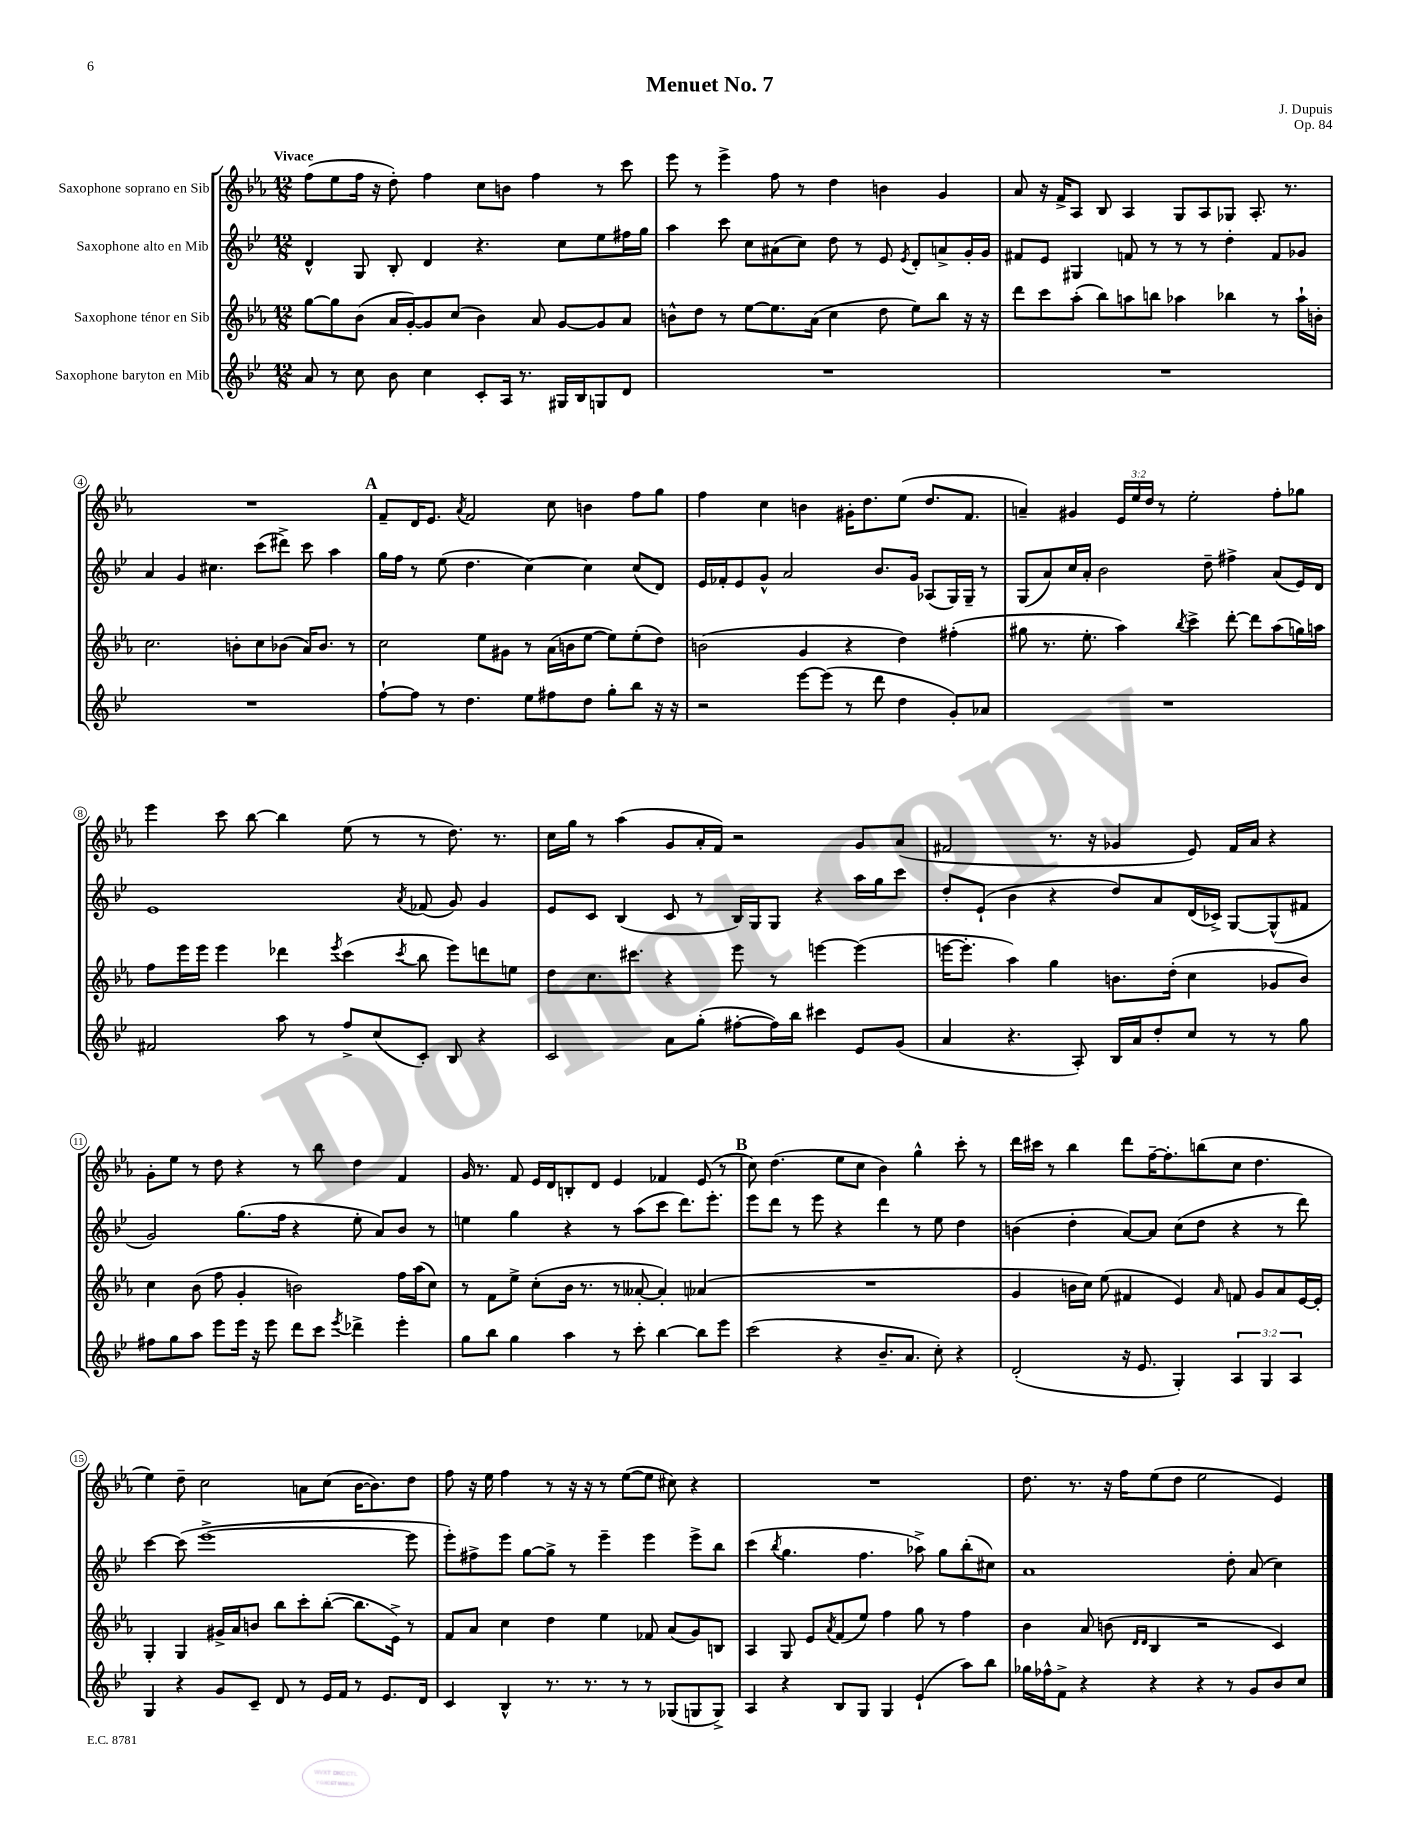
\header { title = "Menuet No. 7" composer = "J. Dupuis" opus = "Op. 84" }
<<
\new StaffGroup <<
\new Staff = "s0" \with { instrumentName = "Saxophone soprano en Sib" } {
    \clef treble \key ees \major \numericTimeSignature \time 12/8 \override Staff.TupletNumber.text = #tuplet-number::calc-fraction-text \tempo "Vivace"
    f''8( ees''8 f''16 r16 d''8-.) f''4 c''8 b'8 f''4 r8 c'''8 |
    ees'''8 r8 ees'''4-> f''8 r8 d''4 b'4 g'4 |
    aes'8 r16 f'16-> aes8 bes8 aes4 g8 aes8 ges8 aes8.-. r8. |
    R1. |
    \mark \markup { \bold "A" } f'8-- d'16 ees'8. \acciaccatura { aes'8 } f'2 c''8 b'4 f''8 g''8 |
    f''4 c''4 b'4 gis'16-. d''8. ees''8( d''8. f'8. |
    a'4--) gis'4 \tuplet 3/2 { ees'16 ees''16 d''16 } r8 ees''2-. f''8-. ges''8 |
    ees'''4 c'''8 bes''8~ bes''4 ees''8( r8 r8 d''8.) r8. |
    c''16 g''16 r8 aes''4( g'8 aes'16-. f'16) r2 g'8 aes'8( |
    fis'2 r8. r16 ges'4 ees'8) fis'16 aes'16 r4 |
    g'8-. ees''8 r8 d''8 r4 r8 bes''8 d''4 f'4 |
    g'16 r8. f'8 ees'16 d'16 b8-. d'8 ees'4 fes'4 ees'8( r8 |
    \mark \markup { \bold "B" } c''8) d''4.( ees''8 c''8 bes'4) g''4-^ c'''8-. r8 |
    d'''16 cis'''16 r8 bes''4 d'''8 f''16~-- f''8.-. b''8( c''8 d''4. |
    ees''4) d''8-- c''2 a'8 c''8( bes'16~ bes'8.) d''8 |
    f''8 r16 ees''16 f''4 r8 r16 r16 r8 ees''8~( ees''8 cis''8) r4 |
    R1. |
    d''8. r8. r16 f''16 ees''8( d''8 ees''2 ees'4) \bar "|." |
}
\new Staff = "s1" \with { instrumentName = "Saxophone alto en Mib" } {
    \clef treble \key bes \major \numericTimeSignature \time 12/8
    d'4-^ g8 bes8-. d'4 r4. c''8 ees''8 fis''16 g''16 |
    a''4 c'''8 c''8 ais'8( c''8) d''8 r8 ees'8 \acciaccatura { ees'8 } d'8-. a'8-> g'16-. g'16 |
    fis'8 ees'8 gis4 f'8 r8 r8 r8 d''4-. f'8 ges'8 |
    a'4 g'4 cis''4. c'''8( dis'''8->) c'''8 a''4 |
    \mark \markup { \bold "A" } g''16 f''16 r8 ees''8( d''4. c''4~) c''4 c''8( d'8) |
    ees'16 fes'16-. ees'8 g'8-^ a'2 bes'8. g'16 aes8( g16) g16-- r8 |
    g8( a'8) c''16 a'16-. bes'2 d''8-- fis''4-> a'8( ees'16) d'16 |
    ees'1 \acciaccatura { a'8 } fes'8( g'8) g'4 |
    ees'8 c'8 bes4( c'8 r8 bes16) g16 g8 r4 a''16 g''16 c'''8 |
    d''8-. ees'8-!( bes'4 r4 d''8) a'8 d'16( ces'16->) g8~ g8-^( fis'8 |
    g'2) g''8.( f''16 r4 ees''8-. a'8) bes'8 r8 |
    e''4 g''4 r4 r8 a''8( c'''8 d'''8.) ees'''8.-. |
    \mark \markup { \bold "B" } ees'''8 d'''8 r8 ees'''8 r4 d'''4 r8 ees''8 d''4 |
    b'4( d''4-. a'8~) a'8 c''8( d''8 r4 r8 d'''8) |
    c'''4~ c'''8( ees'''1~-> ees'''8 |
    ees'''8-.) fis''8-> ees'''8 g''8~ g''8-> r8 ees'''4-- ees'''4 ees'''8-> bes''8 |
    c'''4( \acciaccatura { bes''8 } g''4. f''4. aes''8->) g''8 bes''8-.( cis''8) |
    a'1 d''8-. a'8( c''4) \bar "|." |
}
\new Staff = "s2" \with { instrumentName = "Saxophone ténor en Sib" } {
    \clef treble \key ees \major \numericTimeSignature \time 12/8
    g''8~ g''8 bes'8( aes'16 g'16~-.) g'8 c''8( bes'4) aes'8 g'8~ g'8 aes'8 |
    b'8-^ d''8 r8 ees''8~ ees''8. aes'16( c''4 d''8 ees''8) bes''8 r16 r16 |
    d'''8 c'''8 aes''8-.( bes''8) a''8 b''8 aes''4 bes''4 r8 aes''16-! b'16-. |
    c''2. b'8-. c''8 bes'8( aes'16) bes'8. r8 |
    \mark \markup { \bold "A" } c''2 ees''8 gis'8 r8 aes'16( b'16 ees''8~ ees''8) ees''8-.( d''8) |
    b'2( g'4 r4 d''4) fis''4-.( |
    gis''8 r8. ees''8.-. aes''4) \acciaccatura { bes''8 } c'''4-> d'''8~-. d'''8 aes''8( g''16) a''16 |
    f''8 ees'''16 ees'''16 ees'''4 des'''4 \acciaccatura { ees'''8 } c'''4( \acciaccatura { c'''8 } bes''8 ees'''8) d'''8 e''8 |
    d''8 c''8. cis'''8. r4 ees'''8 r8 e'''4~ e'''4( |
    e'''16~ e'''8.-. aes''4) g''4 b'8. d''16-.( c''4 ges'8 b'8) |
    c''4 bes'8( f''8 g'4-. b'2) f''16 aes''16( c''8) |
    r8 f'8 ees''8-> c''8-.( bes'16 r8. r8 aeses'8~-. aeses'4-.) aes'4( |
    \mark \markup { \bold "B" } R1. |
    g'4 b'16 c''16) ees''8( fis'4 ees'4) \grace { aes'16 } f'8 g'8 aes'8 ees'16~ ees'16-. |
    g4-. g4 gis'16-> aes'16 b'8 bes''8 c'''8-. bes''8~-.( bes''8. ees'16->) r8 |
    f'8 aes'8 c''4 d''4 ees''4 fes'8 aes'8( g'8) b8 |
    aes4 g8 ees'8 \acciaccatura { aes'8 } f'8( ees''8) f''4 g''8 r8 f''4 |
    bes'4 aes'8 b'8( \grace { d'16 d'16 } bes4 r2 c'4) \bar "|." |
}
\new Staff = "s3" \with { instrumentName = "Saxophone baryton en Mib" } {
    \clef treble \key bes \major \numericTimeSignature \time 12/8 \override Staff.TupletNumber.text = #tuplet-number::calc-fraction-text
    a'8 r8 c''8 bes'8 c''4 c'8-. a16 r8. gis16 bes16 g8 d'8 |
    R1. |
    R1. |
    R1. |
    \mark \markup { \bold "A" } f''8~-! f''8 r8 d''4. ees''8 fis''8 d''8 g''8-. bes''8 r16 r16 |
    r2 ees'''8~ ees'''8( r8 d'''8 d''4 g'8-.) aes'8 |
    R1. |
    fis'2 a''8 r8 f''8-> c''8( c'8-.) bes8 r4 |
    c'2 a'8 g''8-.( fis''8~-. fis''16) bes''16 cis'''4 ees'8 g'8( |
    a'4 r4. a8-.) bes16 a'16 d''8-. c''8 r8 r8 g''8 |
    fis''8 g''8 a''8 ees'''8 ees'''16 r16 ees'''8 d'''8 c'''8 \acciaccatura { ees'''8 } des'''4-> ees'''4-. |
    g''8 bes''8 g''4 a''4 r8 c'''8-. bes''4~ bes''8 ees'''8 |
    \mark \markup { \bold "B" } c'''2( r4 bes'8.-- a'8. c''8-.) r4 |
    d'2-.( r16 ees'8. g4-.) \tuplet 3/2 { a4 g4 a4 } |
    g4 r4 g'8 c'8-- d'8 r8 ees'16 f'16 r8 ees'8. d'16 |
    c'4 bes4-^ r8. r8. r8 r8 ges8( g8 g8->) |
    a4 r4 bes8 g8 g4 ees'4-!( a''8) bes''8 |
    ges''16 fes''16-^ f'8-> r4 r4 r4 r8 g'8 bes'8 c''8 \bar "|." |
}
>>
>>
\layout { \context { \Score \override BarNumber.stencil = #(make-stencil-circler 0.1 0.3 ly:text-interface::print) } }
